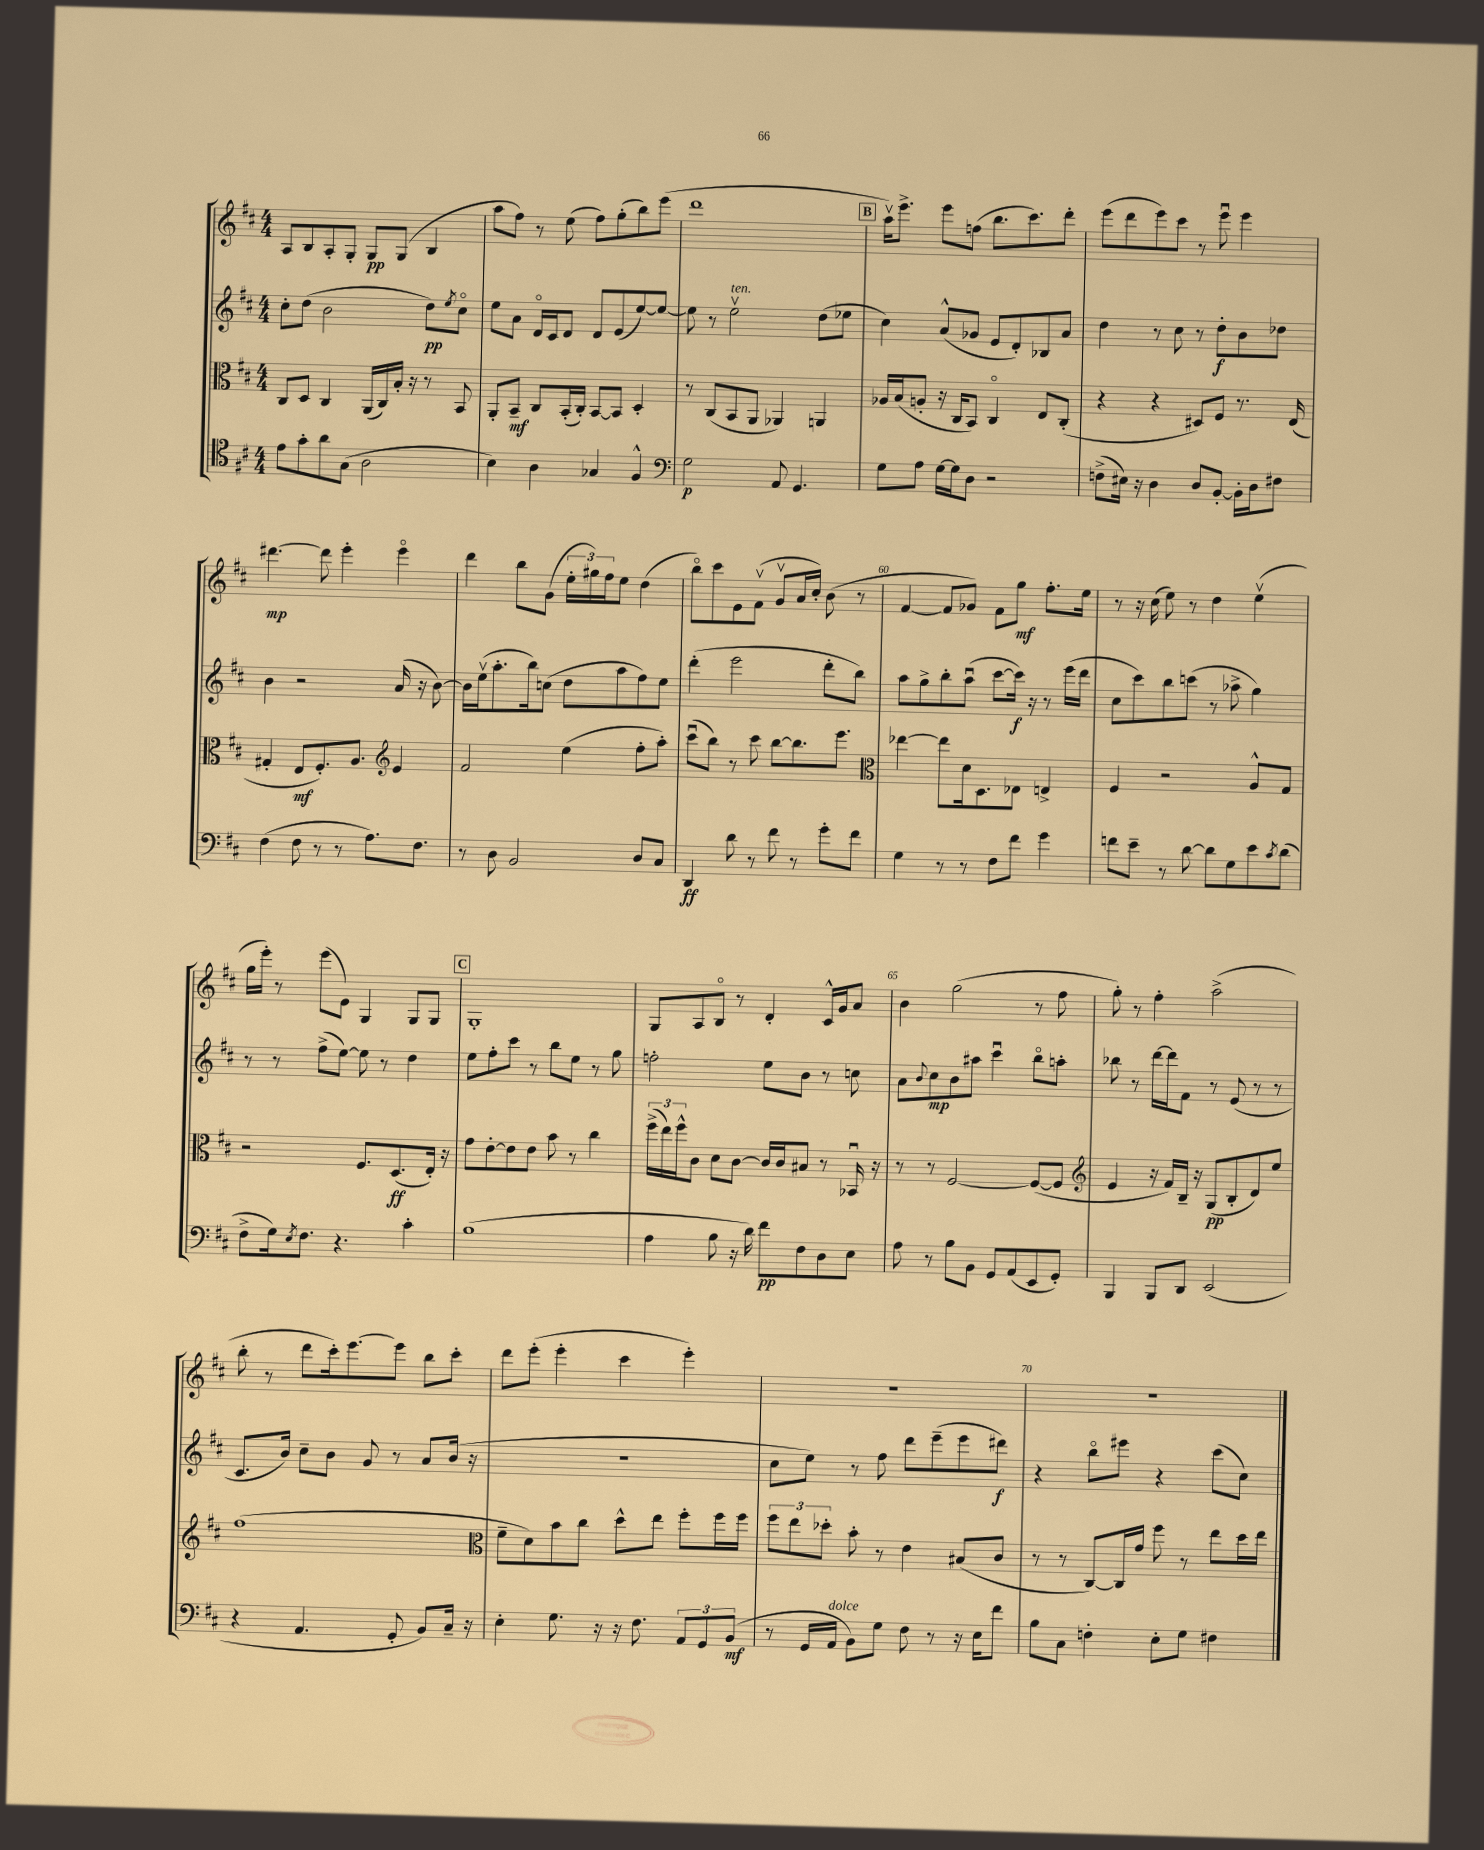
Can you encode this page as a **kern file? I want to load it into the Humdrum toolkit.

**kern	**kern	**kern	**kern
*staff4	*staff3	*staff2	*staff1
*clefC4	*clefC3	*clefG2	*clefG2
*k[f#c#]	*k[f#c#]	*k[f#c#]	*k[f#c#]
*M4/4	*M4/4	*M4/4	*M4/4
8e	8C#	8cc#'	8A
8g'	8D	(8dd	8B
8a	4C#	2b	8A'
(8G	.	.	8G'
2A	(16AA	.	8G
.	16C#)	.	.
.	16B'	.	(8G
.	16r	.	.
.	8r	8dd)	4B
.	.	8qee	.
.	8BB	8cc#o	.
=	=	=	=
4B)	8AA'	8ee	8aa
.	8BB~	8a	8ff#)
4A	8C#	16do	8r
.	.	16c#	.
.	(16BB'	8d	(8ee
.	16C#')	.	.
4G-	[8BB	8d	8ff#)
.	8BB]	(8e	(8gg'
4F#^^	4D'	[8ee)	8bb)
.	.	8ee_	(8eee
=	=	=	=
*clefF4	*	*	*
2G	8r	8ee]	1ddd
.	(8C#	8r	.
.	8BB	2eev	.
.	8AA	.	.
8AA	4AA-)	.	.
4.GG	.	.	.
.	4AA	(8dd	.
.	.	8ee-	.
=	=	=	=
8G	16A-	4cc#)	16aav)
.	(16B	.	8.eee^
8A	8A'	.	.
[16G	16r	(8a^^	8eee
16G]	16C#	.	.
8D	8BB)	8g-	(8ff
2r	4C#o	8e	8.bb
.	.	8d')	.
.	.	.	8.ccc#)
.	8E	8B-	.
.	(8C#'	8a	8ddd'
=	=	=	=
(8F^	4r	4dd	(8eee
16E#)	.	.	8ddd
16r	.	.	.
4D	4r	8r	8eee)
.	.	8cc#	8ccc#
8D	8D#)	8r	8r
[8BB'	8F#	8dd'	8eeeu
16BB']	8.r	8b	4eee
16D	.	.	.
8F#	.	8dd-	.
.	(16E	.	.
=	=	=	=
(4F#	4G#'	4b	[4.ddd#
8F#	8E	2r	.
8r	8.F#')	.	8ddd#]
8r	.	.	4eee'
.	8.A	.	.
8.A)	.	.	.
*	*clefG2	*	*
.	4e	(16a	4eeeo
8.F#	.	16r	.
.	.	[8b)	.
=	=	=	=
8r	2f#	16b]	4ddd
.	.	(16eev	.
8D	.	8.aa'	.
2BB	.	.	8bb
.	.	16bb)	.
.	.	(8cc	(8g
.	(4ee	8dd	24ee'
.	.	.	24gg#)
.	.	.	24ff#
.	.	8aa	8ee
8D	8ff#'	8ff#)	(4dd
8C#	8aa')	8ee	.
=	=	=	=
4DD	(8ccc#u	(4ddd'	8bbo)
.	8bb)	.	8ccc#
8d	8r	2eee	8e
8r	8ccc#	.	(8f#v
8f#	[8bb	.	8gv
8r	8.bb]	.	16a
.	.	.	16cc#')
8g'	.	8ddd'	(8b
.	8.eee	.	.
8f#	.	8bb)	8r
=	=	=	=
*	*clefC3	*	*
4G	[4ee-	8aa	[4f#
.	.	8gg^	.
8r	8ee-]	8bb'	8f#]
8r	16d	(8aau	8g-)
.	8.D	.	.
8F#	.	[8ccc#	8f#
8f#	8E-	16ccc#])	8gg
.	.	16r	.
4g	4E^	8r	8.ff#'
.	.	(16eee	.
.	.	16ddd	16ee
=	=	=	=
8f	4F#	8cc#	8r
8e~	.	8ccc#)	16r
.	.	.	(16cc#
8r	2r	8bb	8ee)
[8d	.	(8ccc	8r
8d]	.	8r	4dd
8G	.	8aa-^	.
8e	8A^^	4gg)	(4eev
8qc#	.	.	.
(8d	8G	.	.
=	=	=	=
8F#^	2r	8r	16gg
.	.	.	16eee')
16G)	.	8r	8r
8qE	.	.	.
8.F#	.	.	.
.	.	(8ff#^	(8eee
4.r	.	[8ee)	8e)
.	8.F#	8ee]	4G
.	.	8r	.
.	(8.D	.	.
4c#'	.	4dd	8G
.	16E')	.	8G
.	16r	.	.
=	=	=	=
(1B	8g	8ee	1G'
.	[8e'	8ff#'	.
.	8e]	8ccc#	.
.	8e	8r	.
.	8b	8bb	.
.	8r	8ee	.
.	4cc#	8r	.
.	.	8gg	.
=	=	=	=
4A	(24ff#^	2ff'	8G
.	24ee)	.	.
.	24ff#^^	.	.
.	8c#	.	8A
8B	8d	.	8Bo
16r	[8c#	.	8r
16d)	.	.	.
8f#	16c#]	8ee	4d'
.	16c#	.	.
8F#	8B#	8b	.
8D	8r	8r	16c#^^
.	.	.	16g
8E	16BB-u	8cc	8a
.	16r	.	.
=	=	=	=
8A	8r	8a	4b
.	.	8qqb	.
8r	8r	8cc#	.
8B	[2F#	8b	(2gg
8BB	.	8aa#	.
8GG	.	4ccc#u	.
(8AA	.	.	.
8EE	(8F#_	8bbo	8r
8GG')	8F#]	8aa'	8ff#
=	=	=	=
*	*clefG2	*	*
4BBB	4e	8bb-	8gg')
.	.	8r	8r
8BBB	16r	[16ddd	4ff#'
.	16f#)	16ddd]	.
8DD	16B~	8f#	.
.	16r	.	.
(2EE	(8G	8r	(2aa^
.	8B'	(8e	.
.	8d)	8r	.
.	8ee	8r	.
=	=	=	=
4r	(1ff#	8.c#	8bb'
.	.	.	8r
.	.	16b)	.
4.AA	.	8cc#~	8ddd
.	.	8b	16ccc#')
.	.	.	[8.eee
.	.	8g	.
8GG'	.	8r	8eee]
8BB)	.	8a	8bb
16C#~	.	(16b	8ccc#'
16r	.	16r	.
=	=	=	=
*	*clefC3	*	*
4E'	8f#~	1r	8ddd
.	8d)	.	(8eee'
8.G	8b	.	4eee'
.	8cc#	.	.
16r	.	.	.
16r	8dd^^	.	4ccc#
8.F#	.	.	.
.	8ee	.	.
12AA	8ff#'	.	4eee')
12GG	.	.	.
.	16ff#	.	.
(12BB	.	.	.
.	16ff#	.	.
=	=	=	=
8r	12ff#	8cc#	1r
.	12ee	.	.
16GG	.	8ee)	.
.	12dd-'	.	.
16AA	.	.	.
8BB)	8b'	8r	.
8G	8r	8ff#	.
8F#	4e	8ddd	.
8r	.	(8eee~	.
16r	(8B#	8eee	.
16E	.	.	.
8f#	8c#	8ddd#)	.
=	=	=	=
8B	8r	4r	1r
8C#	8r	.	.
4F'	[8C#)	8bbo	.
.	16C#]	8eee#	.
.	16g	.	.
8E'	8ff#	4r	.
8G	8r	.	.
4F#	8ee	(8ccc#	.
.	16dd	8cc#)	.
.	16ee	.	.
==	==	==	==
*-	*-	*-	*-
